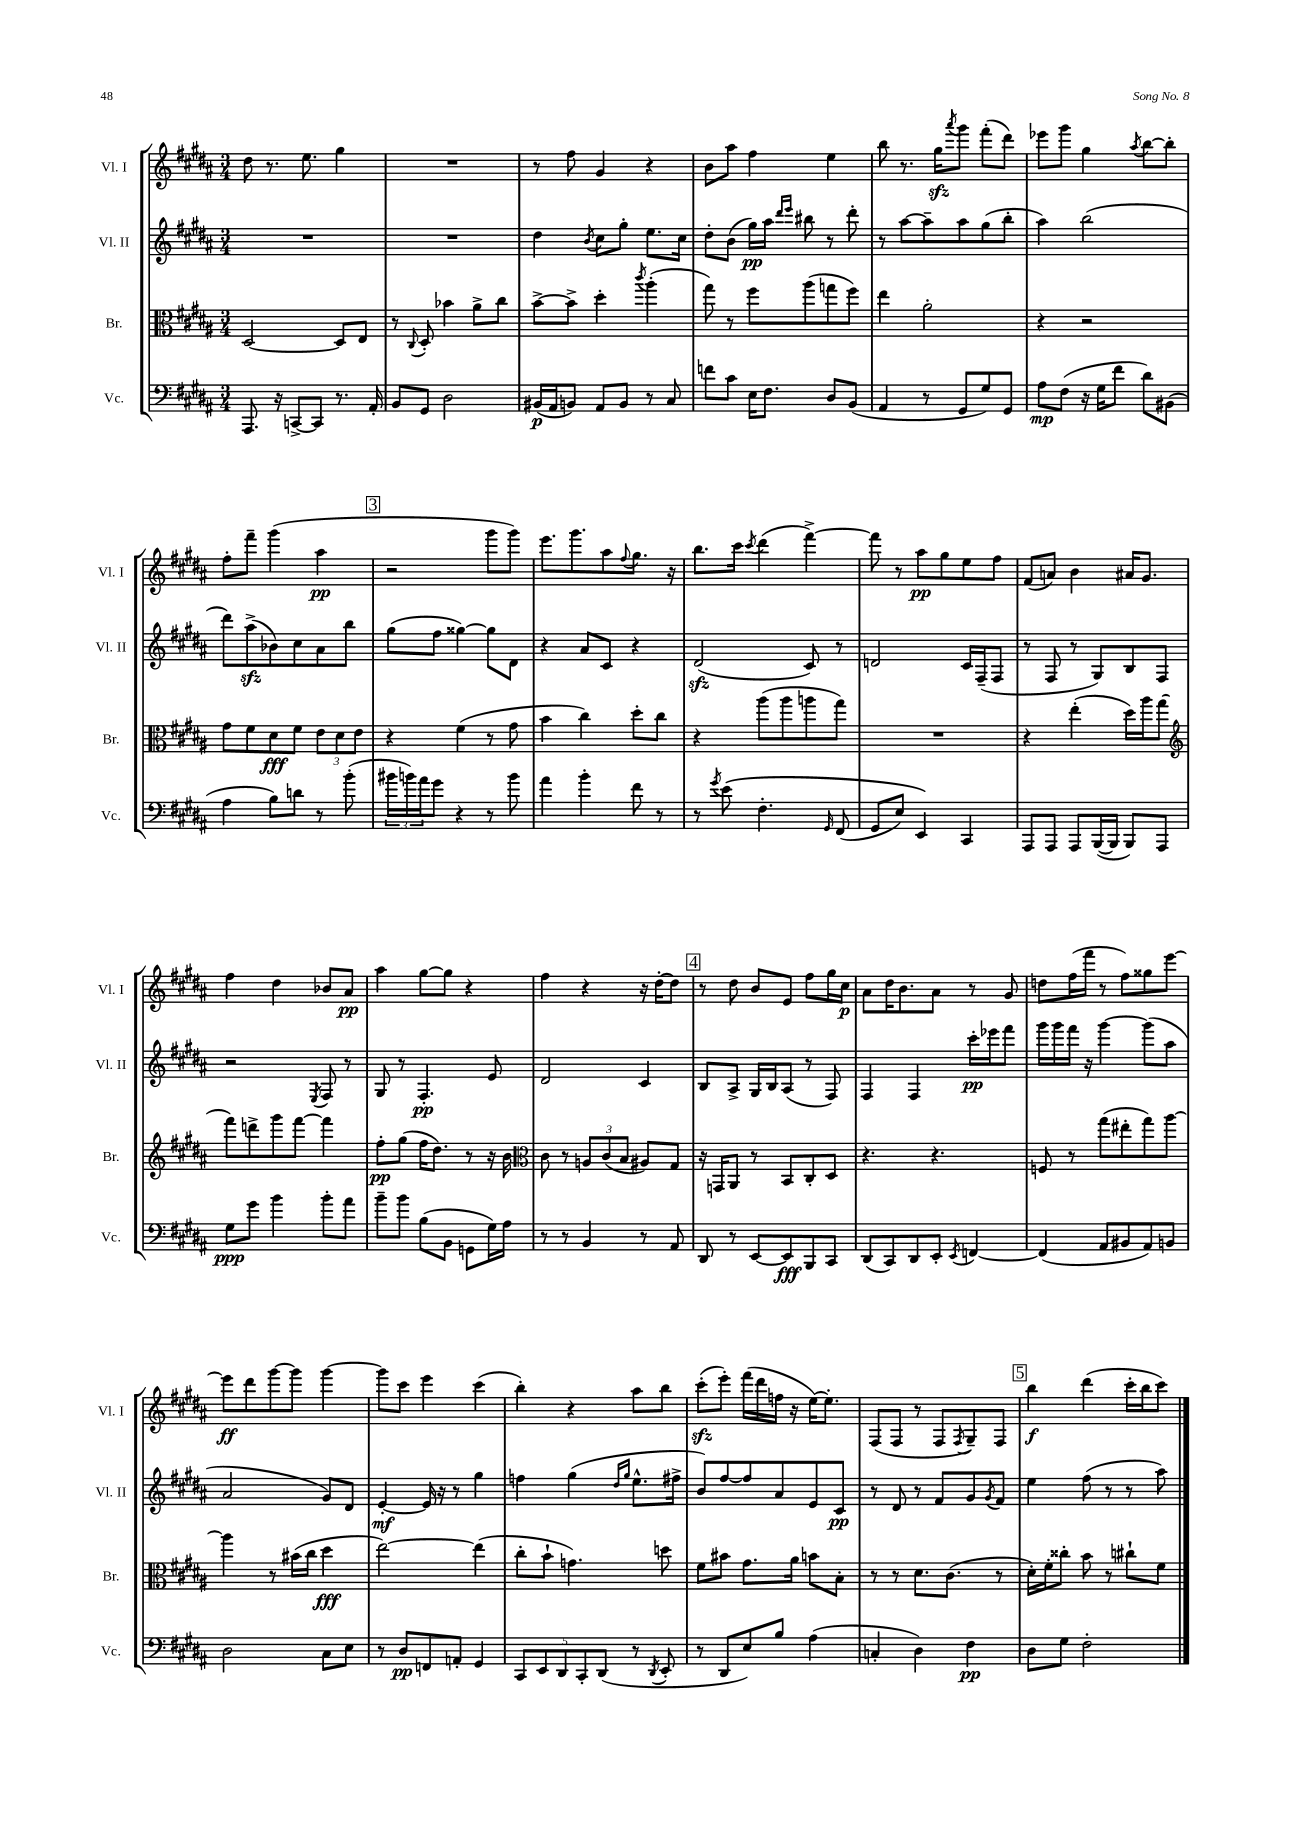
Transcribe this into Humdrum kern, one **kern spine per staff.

**kern	**kern	**kern	**kern
*staff4	*staff3	*staff2	*staff1
*clefF4	*clefC3	*clefG2	*clefG2
*k[f#c#g#d#a#]	*k[f#c#g#d#a#]	*k[f#c#g#d#a#]	*k[f#c#g#d#a#]
*M3/4	*M3/4	*M3/4	*M3/4
8.AAA#	[2D#	2.r	8dd#
.	.	.	8.r
16r	.	.	.
[8CC^	.	.	.
.	.	.	8.ee
8CC]	.	.	.
8.r	8D#]	.	4gg#
.	8E	.	.
16AA#'	.	.	.
=	=	=	=
8BB	8r	2.r	2.r
.	8qqC#	.	.
8GG#	8D#'	.	.
2D#	4b-	.	.
.	8a#^	.	.
.	8cc#	.	.
=	=	=	=
(16BB#	[8b^	4dd#	8r
16AA#	.	.	.
8BB)	8b^]	.	8ff#
.	.	8qb	.
8AA#	4dd#'	8cc#	4g#
8BB	.	8gg#'	.
.	8qccc#	.	.
8r	(4aa#'	8.ee	4r
8C#	.	.	.
.	.	16cc#	.
=	=	=	=
8f	8gg#)	8dd#'	8b
8c#	8r	(8b	8aa#
16E	8ff#	16gg#)	4ff#
8.F#	.	16aa#	.
.	.	16qqddd#	.
.	.	16qqeee	.
.	(8aa#	8bb#	.
8D#	8gg	8r	4ee
(8BB	8ff#)	8ddd#'	.
=	=	=	=
4AA#	4ee	8r	8bb
.	.	[8aa#	8.r
8r	2a#'	8aa#~]	.
.	.	.	16gg#
.	.	.	8qaaa#
8GG#	.	8aa#	8ggg#
8G#)	.	(8gg#	(8fff#'
8GG#	.	8bb'	8ddd#)
=	=	=	=
8A#	4r	4aa#)	8eee-
(8F#	.	.	8ggg#
16r	2r	(2bb	4gg#
16G#	.	.	.
8f#	.	.	.
.	.	.	8qaa#
8d#)	.	.	[8bb
(8BB#	.	.	8bb']
=	=	=	=
4A#	8g#	8ddd#)	8ff#'
.	8f#	(8aa#^	8fff#~
8B)	8d#	8b-)	(4ggg#
8d	8f#	8cc#	.
8r	12e	8a#	4aa#
.	12d#	.	.
(8b'	.	8bb	.
.	12e	.	.
=	=	=	=
24b#	4r	(8gg#	2r
24b)	.	.	.
24a#	.	.	.
8g#	.	8ff#	.
4r	(4f#	[4gg##)	.
8r	8r	8gg##]	8ggg#
8b	8g#	8d#	8ggg#)
=	=	=	=
4a#	4b	4r	8.eee
.	.	.	8.ggg#
4b'	4cc#)	8a#	.
.	.	8c#	8aa#
.	.	.	8qqff#
8f#	8dd#'	4r	8.gg#
8r	8cc#	.	.
.	.	.	16r
=	=	=	=
8r	4r	(2d#	8.bb
8qg#	.	.	.
&(8e	.	.	.
.	.	.	16ccc#
.	.	.	8qccc#
4.F#'	(8aa#	.	(4ddd#
.	8aa#	.	.
.	8aa	8c#)	[4fff#^)
16qqGG#	.	.	.
(8FF#	8gg#)	8r	.
=	=	=	=
8GG#	2.r	2d	8fff#]
8E)	.	.	8r
4EE&)	.	.	8aa#
.	.	.	8gg#
4CC#	.	16c#	8ee
.	.	(16F#~	.
.	.	8F#	8ff#
=	=	=	=
8AAA#	4r	8r	(8f#
8AAA#	.	8F#	8a)
8AAA#	(4ee'	8r	4b
([16BBB	.	8G#)	.
16BBB]	.	.	.
8BBB)	16dd#)	8B	16a#
.	16aa#	.	8.g#
8AAA#	(8gg#	8F#	.
=	=	=	=
*	*clefG2	*	*
8G#	8fff#)	2r	4ff#
8g#	8ddd^	.	.
4b	8ggg#	.	4dd#
.	[8fff#	.	.
.	.	8qE	.
8b'	4fff#]	8F#	8b-
8a#	.	8r	8a#
=	=	=	=
8b~	8ff#'	8G#	4aa#
8b	(8gg#	8r	.
(8B	16ff#	4.F#'	[8gg#
.	8.dd#)	.	.
8BB	.	.	8gg#]
8GG	8r	.	4r
16G#)	16r	8e	.
16A#	16b	.	.
=	=	=	=
*	*clefC3	*	*
8r	8c#	2d#	4ff#
8r	8r	.	.
4BB	12A	.	4r
.	(12c#	.	.
.	12B	.	.
8r	8A#)	4c#	16r
.	.	.	[16dd#'
8AA#	8G#	.	8dd#]
=	=	=	=
8DD#	16r	8B	8r
.	16GG	.	.
8r	8AA#	8A#^	8dd#
[8EE	8r	16G#	8b
.	.	16B	.
8EE]	8BB	(8A#	8e
8BBB	8C#'	8r	8ff#
8CC#	8D#	8F#)	16gg#
.	.	.	16cc#
=	=	=	=
(8DD#	4.r	4F#	8a#
8CC#)	.	.	16dd#
.	.	.	8.b
8DD#	.	4F#	.
8EE'	4.r	.	8a#
8qEE	.	.	.
[4FF	.	16ccc#'	8r
.	.	16eee-	.
.	.	8fff#	8g#
=	=	=	=
(4FF]	8F	16ggg#	8dd
.	.	16ggg#	.
.	8r	16fff#	(16ff#
.	.	16r	16fff#
8AA#	(8gg#	[4ggg#	8r
8BB#	8ee#'	.	8ff#)
8AA#)	8gg#)	(8ggg#]	8gg##
8BB	[8aa#	8aa#	[8eee
=	=	=	=
2D#	4aa#]	2a#	8eee]
.	.	.	8ddd#
.	8r	.	[8ggg#
.	(16b#	.	8ggg#]
.	16cc#	.	.
8C#	4dd#	8g#)	[4ggg#
8E	.	8d#	.
=	=	=	=
8r	[2ee)	[4e'	8ggg#]
8D#	.	.	8ccc#
8FF	.	16e]	4eee
.	.	16r	.
8AA'	.	8r	.
4GG#	(4ee]	4gg#	(4ccc#
=	=	=	=
10CC#	8cc#'	4ff	4bb')
10EE	.	.	.
.	8b`	.	.
10DD#	.	.	.
.	4.g)	(4gg#	4r
10CC#'	.	.	.
(10DD#	.	.	.
.	.	16qqdd#	.
.	.	16qqgg#	.
8r	.	8.ee^^	8aa#
8qDD#	.	.	.
8EE'	8dd	.	8bb
.	.	16ff#^	.
=	=	=	=
8r	8f#	8b)	(8ccc#'
8DD#	8b#	[8ff#	8eee')
8E)	8.g#	8ff#]	(16fff#
.	.	.	16ddd#
8B	.	8a#	16ff
.	16a#	.	16r
(4A#	8b	8e	[16ee)
.	.	.	8.ee']
.	8B'	8c#	.
=	=	=	=
4C'	8r	8r	(8F#
.	8r	8d#	8F#
4D#)	8.d#	8r	8r
.	.	8f#	8F#
.	(8.c#	.	.
.	.	.	8qF#
4F#	.	8g#	8G#~)
.	.	8qg#	.
.	8r	8f#	8F#
=	=	=	=
8D#	16d#')	4ee	4bb
.	16f#'	.	.
8G#	8cc##'	.	.
2F#'	8b	(8ff#	(4ddd#
.	8r	8r	.
.	8cc#`	8r	16ccc#'
.	.	.	16bb
.	8f#	8aa#)	8ccc#)
==	==	==	==
*-	*-	*-	*-
